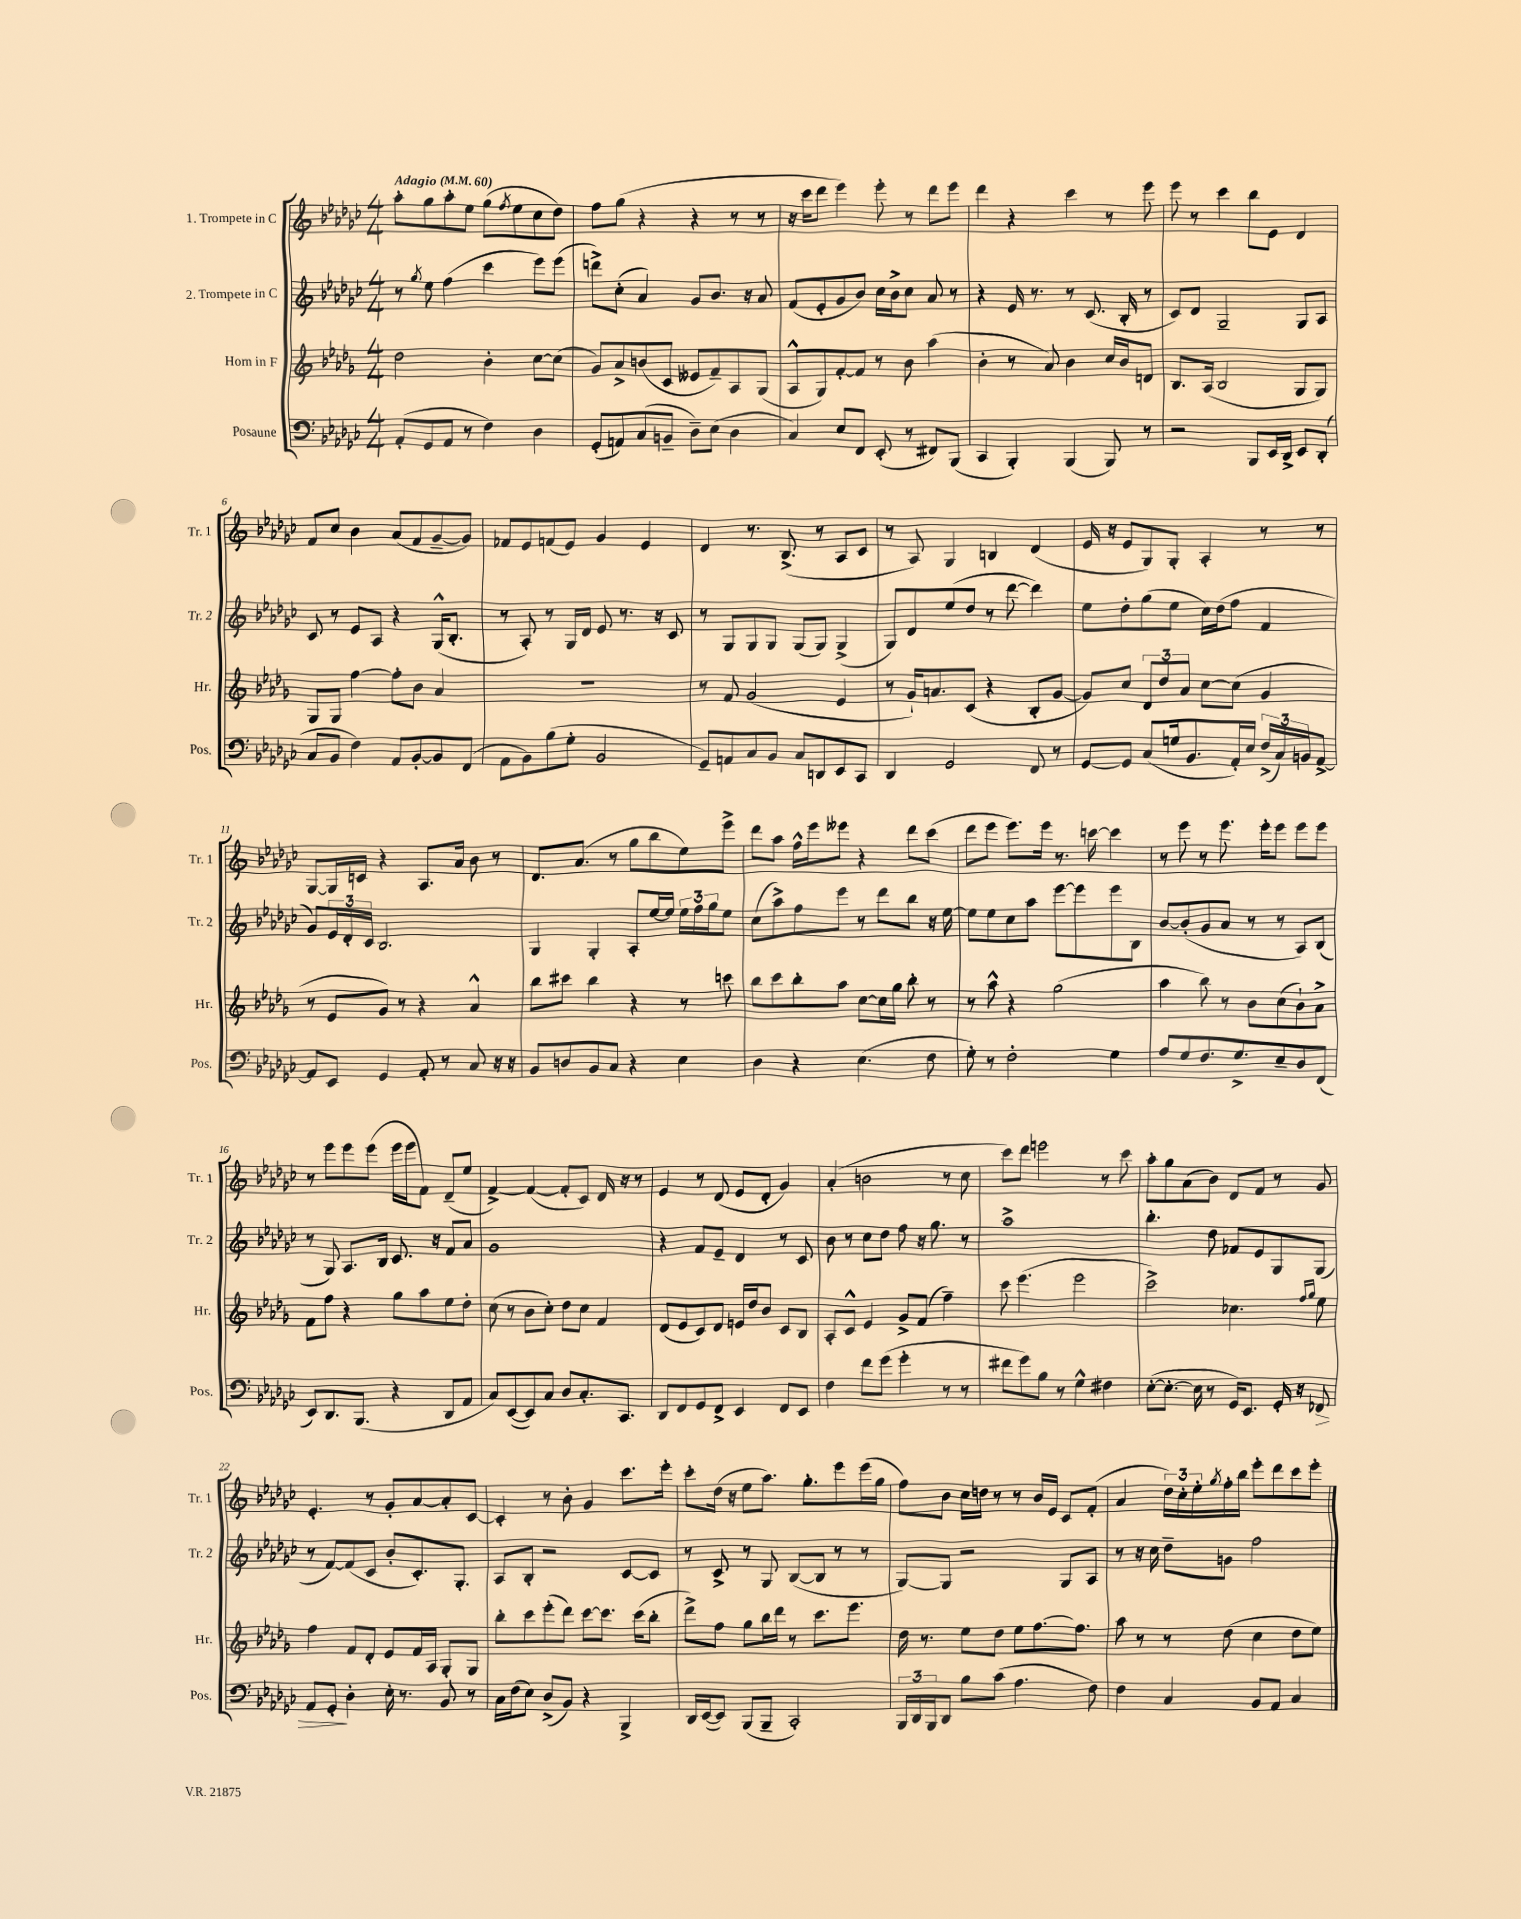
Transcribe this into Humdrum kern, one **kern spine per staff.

**kern	**kern	**kern	**kern
*staff4	*staff3	*staff2	*staff1
*clefF4	*clefG2	*clefG2	*clefG2
*k[b-e-a-d-g-c-]	*k[b-e-a-d-g-]	*k[b-e-a-d-g-c-]	*k[b-e-a-d-g-c-]
*M4/4	*M4/4	*M4/4	*M4/4
*MM60	*MM60	*MM60	*MM60
(8AA-'	2dd-	8r	8aa-'
.	.	8qgg-	.
8GG-	.	8ee-	8gg-
8AA-	.	(4ff	8aa-'
8r	.	.	8ee-
4F)	4b-'	4ccc-	(8gg-
.	.	.	8qff
.	.	.	8ee-
4D-	[8cc	8eee-)	8cc-
.	(8cc]	(8eee-	8dd-)
=	=	=	=
(8GG-'	8g-)	8ddd^)	8ff
8AA)	8a-^	(8cc-'	(8gg-
(8C-	(8b	4a-)	4r
8BB~	8c	.	.
8D-~)	8e--	8g-	4r
(8E-	8f~)	8.b-	.
4D-	8A-	.	8r
.	.	16r	.
.	(8G-	8a-	8r
=	=	=	=
4C-)	8A-^^	(8f	16r
.	.	.	16ccc-
.	8G-)	8e-'	8ddd-
8E-	[8f'	8g-	4eee-)
8FF	8f]	8b-)	.
(8EE-'	8r	16cc-	8eee-'
.	.	16b-^	.
8r	8b-	8cc-	8r
8FF#)	(4aa-	8a-	8ddd-
(8BBB-	.	8r	8eee-
=	=	=	=
4CC-	4b-'	4r	4ddd-
4BBB-')	8r	16e-	4r
.	.	8.r	.
.	8a-)	.	.
(4BBB-	4b-	8r	4ccc-
.	.	(8.c-	.
8BBB-)	16cc	.	8r
.	16b-	16B-'	.
8r	8d	8r	8eee-
=	=	=	=
2r	8.B-	8c-)	8eee-
.	.	8d-	8r
.	(16A-	.	.
.	2B-	2G-~	4ccc-
8BBB-	.	.	8bb-
16EE-	.	.	8e-
16DD-^	.	.	.
8EE-	8G-	8G-	4d-
(8DD-'	8G-)	8A-	.
=	=	=	=
8C-	8G-	8c-	8f
8BB-	8G-	8r	8cc-
4F)	[4ff	8e-	4b-
.	.	8A-	.
8AA-	8ff']	4r	(8a-
[8BB-'	8b-	.	8f
8BB-]	4a-	(16G-^^	[8g-~
.	.	8.B-'	.
(8FF	.	.	8g-])
=	=	=	=
8AA-	1r	8r	8f-
8BB-)	.	8A-')	8e-
(8B-	.	8r	(8f
8G-'	.	16G-	8e-)
.	.	16d-	.
2BB-	.	8e-	4g-
.	.	8.r	.
.	.	.	4e-
.	.	16r	.
.	.	8c-	.
=	=	=	=
8GG-~)	8r	8r	4d-
8AA	8f	8G-	.
8C-	(2g-	8G-	8.r
8BB-	.	8G-	.
.	.	.	(8.B-^
8C-	.	(8G-	.
8DD	.	8G-)	8r
8EE-	4e-	(4G-^	8A-
8CC-	.	.	8c-
=	=	=	=
4DD-	8r	8G-)	8r
.	16g-`)	8d-	8A-)
.	8.a	.	.
2GG-	.	(8ee-	4G-
.	(8c	8dd-	.
.	4r	8r	4B
.	.	[8ddd-	.
8FF	8B-'	4ddd-])	(4d-
8r	[8g-	.	.
=	=	=	=
[8GG-	8g-])	8ee-	16e-
.	.	.	16r
8GG-]	8cc	8dd-'	8e-
(8C-	12d-	(8gg-	8G-)
.	12dd-	.	.
16G	.	8ee-	8G-'
.	12a-	.	.
8.BB-	.	.	.
.	[8cc	16cc-)	4A-'
.	.	(16dd-	.
16AA-')	(8cc]	8ff	.
16E-	.	.	.
(24F^	4g-	4f	8r
24C-)	.	.	.
24BB	.	.	.
[8AA-^	.	.	8r
=	=	=	=
8AA-]	8r	8g-)	[8G-
8EE-	8e-	24e-	16G-]
.	.	24d-'	.
.	.	.	16c
.	.	24c-	.
4GG-	8g-)	2.B-	4r
.	8r	.	.
8AA-'	4r	.	8.A-
8r	.	.	.
.	.	.	16a-
8C-	4a-^^	.	8b-
16r	.	.	8r
16r	.	.	.
=	=	=	=
8BB-	8bb-	4G-	8.d-
8D	8ccc#	.	.
.	.	.	(8.a-
8BB-	4bb-	4G-'	.
8C-	.	.	8r
4r	4r	8A-'	8gg-
.	.	[16ee-	8bb-
.	.	16ee-]	.
4E-	8r	24ee-	8ee-)
.	.	24ff	.
.	.	24gg-	.
.	8ccc	8ee-	8eee-^
=	=	=	=
4D-	8bb-	(8cc-	8ddd-
.	8ccc	8aa-^)	8aa-
4r	8bb-'	8ff	16ff^^
.	.	.	16eee-
.	8aa-	8eee-	8eee--
(4.E-	[8cc	8r	4r
.	16cc]	8ddd-	.
.	16gg-	.	.
.	8bb-'	8bb-	8ddd-
8F	8r	16r	(8ccc-
.	.	[16ee-	.
=	=	=	=
8G-')	8r	8ee-]	8ddd-
8r	8aa-^^	8ee-	8eee-
2F'	4r	8cc-	8.eee-)
.	.	8aa-	.
.	.	.	16eee-
.	(2gg-	[8eee-	8.r
.	.	8eee-]	.
.	.	.	[16ccc
4G-	.	8eee-	4ccc]
.	.	8B-	.
=	=	=	=
8A-	4aa-	[8b-	8r
8G-	.	(8b-']	8eee-
8.F	8bb-)	8g-	8r
.	8r	8a-	8.eee-
8.G-^	.	.	.
.	8b-	8r	.
.	.	.	16eee-'
8E-~	(8cc	8r	8eee-
8D-	8b-`)	8A-)	8eee-
(8FF	8a-^	(8B-	8eee-
=	=	=	=
8EE-)	8f	8r	8r
8.DD-	8ff	8G-)	8eee-
.	4r	8.A-	8eee-
(8.BBB-	.	.	.
.	.	.	(8eee-
.	.	16B-	.
4r	8gg-	8.c-	16eee-
.	.	.	16eee-
.	8aa-	.	8f)
.	.	16r	.
8DD-	8ee-	8f	(8d-~
8AA-	8dd-'	8a-	8ee-
=	=	=	=
8C-)	(8cc	1g-	[4f^)
([8EE-	8r	.	.
8EE-])	8b-	.	(4f_
8C-	8cc')	.	.
8D-	8dd-	.	8f']
8.C-'	8cc	.	8c-)
.	4f	.	16d-
8.CC-	.	.	16r
.	.	.	8r
=	=	=	=
8DD-	(8d-	4r	4e-
8FF	8e-	.	.
8GG-	8c)	8f	8r
8FF^	8d-	8e-~	(8d-
4EE-	16e	4d-	8e-
.	16dd-	.	.
.	8b-	.	8d-'
8FF	8c	8r	4g-)
8EE-	8B-	8c-	.
=	=	=	=
4F	8A-'	8b-	(4a-'
.	8c^^	8r	.
8f	4e-	8cc-	2b
(8g-	.	8dd-	.
4g-'	8g-^	8ff	.
.	(8f	16r	.
.	.	8.gg-	.
8r	4ff~)	.	8r
8r	.	8r	8cc-
=	=	=	=
8f#	8ccc	1aa-^	8ccc-)
8g-)	(4.eee-	.	8ddd-
8B-	.	.	2eee
8r	.	.	.
4G-^^	2eee-	.	.
4F#	.	.	8r
.	.	.	8ccc-
=	=	=	=
([8E-'	2ccc^)	4.bb-'	8aa-'
8.E-'_	.	.	8gg-
.	.	.	(8a-
16E-]	.	.	.
8r	.	8dd-	8b-)
16GG-)	4.cc-	8f-	8d-
8.EE-	.	.	.
.	.	8e-	8f
16GG-'	.	8G-	8r
16r	.	.	.
.	16qqff	.	.
.	16qqgg-	.	.
8FF-	8ee-	(8G-	8g-
=	=	=	=
8AA-	4ff	8r	4.e-'
8GG-'	.	[8f)	.
4D-'	8f	(8f]	.
.	8d-'	8c-	8r
16E-'	8e-	8b-'	8g-'
8.r	.	.	.
.	16f	8.c-')	[8a-
.	16A-	.	.
8BB-	8G-'	.	8a-']
.	.	8.G-'	.
8r	8G-	.	[8c-
=	=	=	=
16C-	8bb-'	8A-	4c-']
(16F	.	.	.
8E-)	8ccc	8B-'	.
(8D-^	(8eee-'	2r	8r
8BB-)	8ddd-)	.	8b-'
4r	[8ccc	.	4g-
.	8.ccc]	.	.
4BBB-^	.	[8c-	8.ccc-
.	(16ccc	.	.
.	8bb-'	8c-]	.
.	.	.	16eee-'
=	=	=	=
16DD-	8ddd-^)	8r	8ccc-'
([16EE-	.	.	.
8EE-])	8ff	8c-^	(16dd-
.	.	.	16r
(8BBB-	8gg-	8r	8ee-
8BBB-~	16bb-	8G-	8.aa-)
.	16ddd-	.	.
2CC-')	8r	([8B-	.
.	.	.	8.gg-'
.	8.ccc	8B-]	.
.	.	8r	8eee-
.	8.eee-	.	.
.	.	8r	(16eee-
.	.	.	16gg-
=	=	=	=
24BBB-	16dd-	[8G-)	8ff)
24DD-	.	.	.
.	8.r	.	.
24BBB-	.	.	.
8DD-	.	8G-]	8b-
8B-	8ee-	2r	16cc-
.	.	.	16dd
(8c-	8dd-	.	8r
4.A-	8ee-	.	8r
.	[8.ff	.	16b-
.	.	.	16e-
.	.	8G-	8c-
.	8.ff]	.	.
8F)	.	8A-	(8f'
=	=	=	=
4F	8aa-	8r	4a-
.	8r	16r	.
.	.	16cc-	.
4C-	8r	8dd-~	24dd-)
.	.	.	24cc-'
.	.	.	24ee-'
.	.	.	8qgg-
.	(8dd-	8g	16ff'
.	.	.	16bb-
8BB-	4cc	2ff	8eee-'
8AA-	.	.	8ddd-
4C-	8dd-	.	8ccc-
.	8ee-)	.	8eee-'
==	==	==	==
*-	*-	*-	*-
